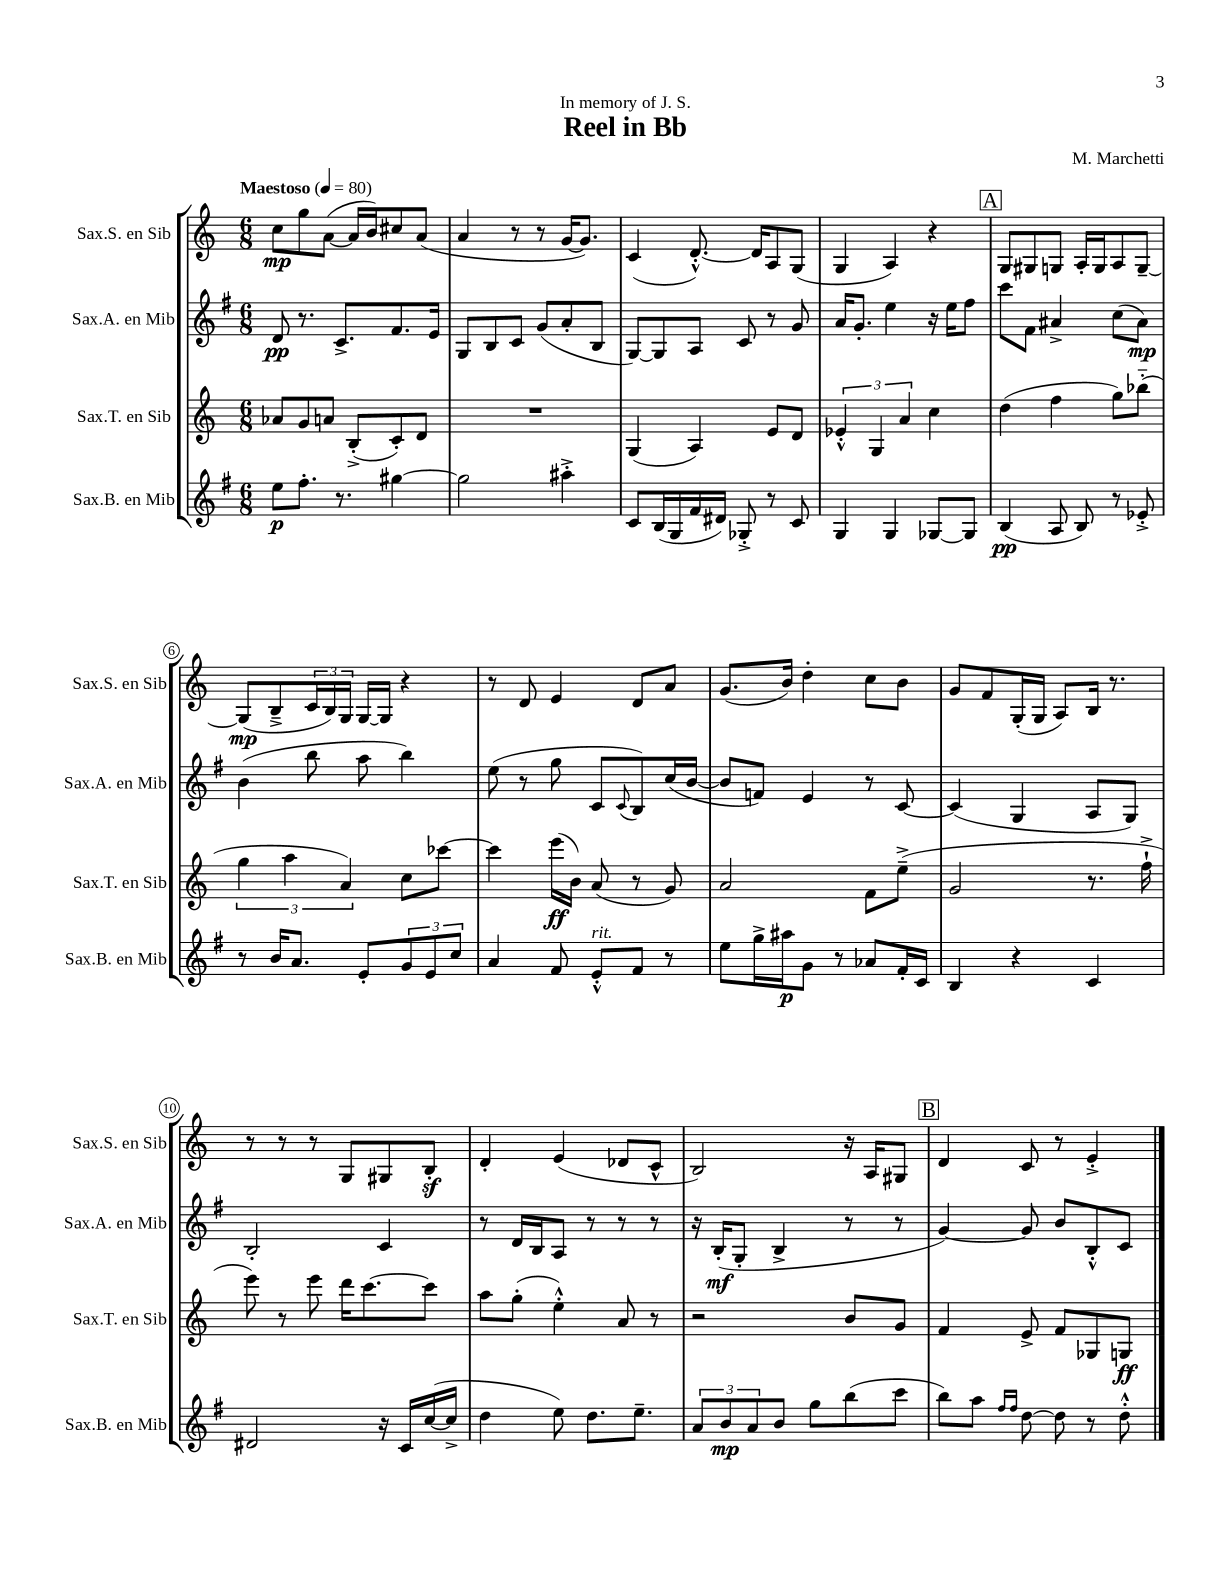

**kern	**kern	**kern	**kern
*staff4	*staff3	*staff2	*staff1
*clefG2	*clefG2	*clefG2	*clefG2
*k[f#]	*k[]	*k[f#]	*k[]
*M6/8	*M6/8	*M6/8	*M6/8
*MM80	*MM80	*MM80	*MM80
8ee\L	8a-/L	8d/	8cc\L
8.ff#'\J	8g/	8.r	8gg\
.	8a/J	.	([8a\J
8.r	.	8.c^/L	.
.	(8B'^/L	.	16a/]LL
.	.	.	16b/J)
[4gg#\	8c'/)	8.f#/	8cc#/
.	8d/J	.	(8a/J
.	.	16e/Jk	.
=	=	=	=
2gg#\]	2.r	8G/L	4a/
.	.	8B/	.
.	.	8c/J	8r
.	.	(8g/L	8r
4aa#'^\	.	8a'/	[16g/LK
.	.	.	8.g/]J)
.	.	8B/J	.
=	=	=	=
8c/L	(4G/	[8G/L)	(4c/
(16B/L	.	8G/]	.
16G/	.	.	.
16f#/	4A/)	8A/J	[8.d'^^/)
16d#/JJ)	.	.	.
8G-'^/	.	8c/	.
.	.	.	16d/]LK
8r	8e/L	8r	8A/
8c/	8d/J	8g/	(8G/J
=	=	=	=
4G/	6e-'^^/	16a/LK	4G/
.	.	8.g'/J	.
.	6G/	.	.
4G/	.	4ee\	4A/)
.	6a/	.	.
[8G-/L	4cc\	16r	4r
.	.	16ee\LK	.
8G-/]J	.	8ff#\J	.
=	=	=	=
(4B/	(4dd\	8ccc\L	8G/L
.	.	8f#\J	8G#/
8A/	4ff\	4a#^/	8G/J
8B/)	.	.	16A'/LL
.	.	.	16G/J
8r	8gg\L)	(8cc\L	8A/
8e-'^/	(8bb-'~\J	8a#\J)	[8G~/J
=	=	=	=
8r	6gg\	(4b\	(8G/]L
16b/LK	.	.	8B~^/
.	6aa\	.	.
8.a/J	.	.	.
.	.	8bb\	24c/L
.	.	.	24B/)
.	6a/)	.	24G/JJ
8e'/L	.	8aa\	[16G/LL
.	.	.	16G/]JJ
12g/	8cc\L	4bb\)	4r
12e/	.	.	.
.	[8ccc-\J	.	.
12cc/J	.	.	.
=	=	=	=
4a/	4ccc-\]	(8ee\	8r
.	.	8r	8d/
8f#/	(16eee\LL	8gg\	4e/
.	16b\JJ)	.	.
8e'^^/L	(8a/	8c/L	.
.	.	8qqc/	.
8f#/J	8r	8B/)	8d/L
8r	8g/)	(16cc/L	8a/J
.	.	[16b/JJ	.
=	=	=	=
8ee\L	2a/	8b/]L	(8.g/L
16gg^\L	.	8f/J)	.
16aa#\J	.	.	16b/Jk)
8g\J	.	4e/	4dd'\
8r	.	.	.
8a-/L	8f\L	8r	8cc\L
16f#'/L	(8ee~^\J	[8c/	8b\J
16c/JJ	.	.	.
=	=	=	=
4B/	2g/	(4c/]	8g/L
.	.	.	8f/
4r	.	4G/	(16G'/L
.	.	.	16G/JJ
.	.	.	8A/L)
4c/	8.r	8A/L	16B/Jk
.	.	.	8.r
.	.	8G/J)	.
.	16ff`^\	.	.
=	=	=	=
2d#/	8eee\)	2B'/	8r
.	8r	.	8r
.	8eee\	.	8r
.	16ddd\LK	.	8G/L
.	[8.ccc\	.	.
16r	.	4c/	8G#/
16c/LL	.	.	.
([16cc/	8ccc\]J	.	8B'/J
16cc^/]JJ	.	.	.
=	=	=	=
4dd\	8aa\L	8r	4d'/
.	(8gg'\J	16d/LL	.
.	.	16B/J	.
8ee\)	4ee'^^\)	8A/J	(4e/
8.dd\L	.	8r	.
.	8a/	8r	8d-/L
8.ee~\J	.	.	.
.	8r	8r	8c^^/J
=	=	=	=
12a/L	2r	16r	2B/)
.	.	(16B'/LK	.
12b/	.	.	.
.	.	8G'/J	.
12a/	.	.	.
8b/J	.	4B^/	.
8gg\L	.	.	.
(8bb\	8b/L	8r	16r
.	.	.	16A/LK
8ccc\J	8g/J	8r	8G#/J
=	=	=	=
8bb\L)	4f/	[4g/)	4d/
8aa\J	.	.	.
16qqff#/LL	.	.	.
16qqff#/JJ	.	.	.
[8dd\	8e^/	8g/]	8c/
8dd\]	8f/L	8b/L	8r
8r	8G-/	8B'^^/	4e'^/
8dd'^^\	8G/J	8c/J	.
==	==	==	==
*-	*-	*-	*-
